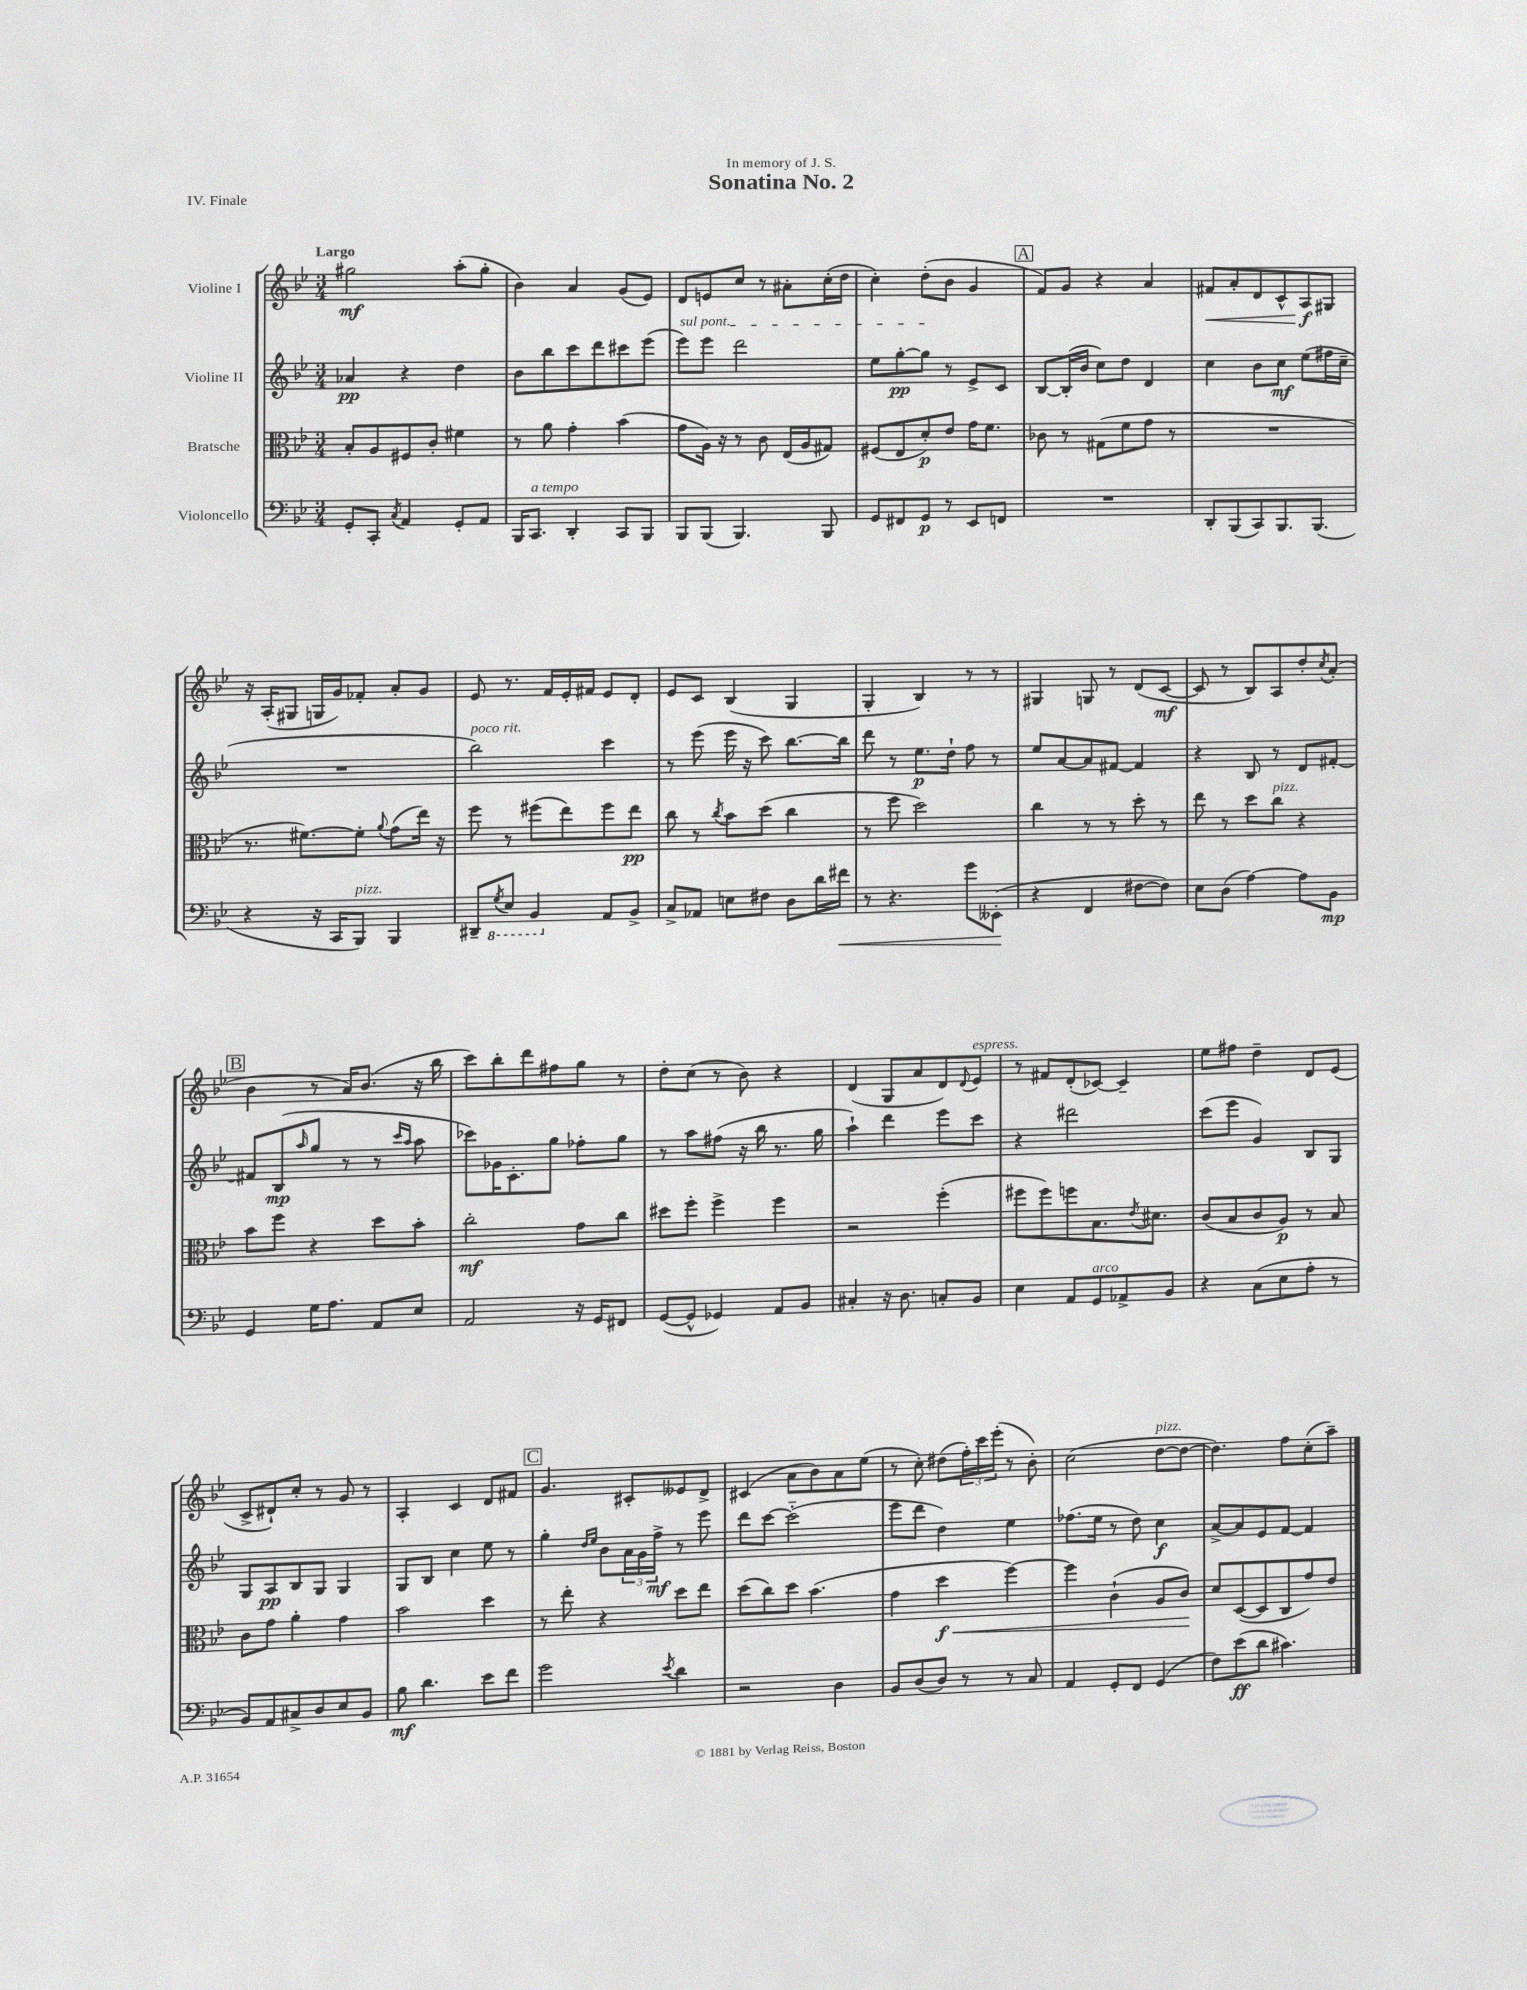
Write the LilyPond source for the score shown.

\header { title = "Sonatina No. 2" dedication = "In memory of J. S." piece = "IV. Finale" }
<<
\new StaffGroup <<
\new Staff = "s0" \with { instrumentName = "Violine I" } {
    \clef treble \key bes \major \numericTimeSignature \time 3/4 \tempo "Largo"
    gis''2\mf a''8-.( gis''8-. |
    bes'4) a'4 g'8( ees'8) |
    d'8 e'8 c''8 r8 ais'8-. c''16-.( d''16 |
    c''4-.) d''8-.( bes'8 g'4 |
    \mark \markup { \box "A" } f'8) g'8 r4 a'4 |
    fis'8\< a'8-. d'8 c'8-^ a8\f\! gis8 |
    r16 a16-.( gis8 g16 g'16) fes'8-. a'8-. g'8 |
    ees'8 r8. f'16 ees'16-. fis'16 ees'8 d'8-. |
    ees'8 c'8 bes4( g4 |
    g4-. bes4) r8 r8 |
    gis4 g8 r8 d'8( c'8~\mf |
    c'8 r8 bes8) a8 d''8-. \acciaccatura { c''8 } a'8-.( |
    \mark \markup { \box "B" } bes'4 r8 a'16) bes'8.( r16 bes''16 |
    c'''8) bes''8-. d'''8 fis''8 g''8 r8 |
    d''8-. c''8( r8 bes'8) r4 |
    d'4( g8 a'8 d'8) \appoggiatura { d'8 } ees'8^\markup { \italic "espress." } |
    r8 fis'8 d'8-.( ces'8~) ces'4-- |
    ees''8 fis''8 d''4-- d'8 ees'8( |
    c'8-> dis'8-!) c''8-. r8 g'8 r8 |
    a4-. c'4 d'8 fis'8 |
    \mark \markup { \box "C" } g'4. cis'8-. eeses'8 d'8-> |
    cis'4( a'8 bes'8) a'8 ees''8( |
    r8 c''8-.) dis''8( \tuplet 3/2 { f''16-.) c'''16 ees'''16-.( } r8 bes'8-.) |
    c''2( d''8~^\markup { \italic "pizz." } d''8~ |
    d''4.) f''8 c''8-.( a''8--) \bar "|." |
}
\new Staff = "s1" \with { instrumentName = "Violine II" } {
    \clef treble \key bes \major \numericTimeSignature \time 3/4
    aes'4\pp r4 d''4 |
    bes'8 bes''8 c'''8 d'''8 cis'''8 ees'''8( |
    \once \override TextSpanner.bound-details.left.text = \markup { \italic "sul pont." } ees'''8\startTextSpan) ees'''8 d'''2 |
    ees''8 g''8~-.\pp g''8\stopTextSpan r8 ees'8-> c'8 |
    \mark \markup { \box "A" } bes8~ bes16-.( bes'16 c''8) d''8 d'4 |
    c''4 bes'8 c''8\mf ees''8( fis''16 c''16-- |
    R2. |
    bes''2^\markup { \italic "poco rit." }) c'''4 |
    r8 ees'''8( ees'''16 r16 c'''8) bes''8.~ bes''16 |
    d'''8 r8 ees''8.\p d''16-! f''8 r8 |
    ees''8 a'8~ a'8 fis'8~ fis'4 |
    r4 bes8 r8 d'8 fis'8~-. |
    \mark \markup { \box "B" } fis'8 bes8\mp( \grace { a''16 } g''8 r8 r8 \grace { c'''16 a''16 } a''8 |
    ces'''8) ges'16 c'8.-. g''8 fes''8-. g''8 |
    r8 a''8 fis''8( r16 bes''16 r8. g''16 |
    a''4-!) d'''4 ees'''8 c'''8 |
    r4 dis'''2 |
    c'''8( ees'''8 g'4) bes8 g8 |
    g8 a8\pp bes8 g8 g4 |
    g8 bes8 c''4 ees''8 r8 |
    \mark \markup { \box "C" } g''4-. \grace { d''16 ees''16 } bes'8 \tuplet 3/2 { a'16 g'16 f''16->\mf } r8 ees'''8 |
    d'''8 c'''8~ c'''2-_( |
    ees'''8 d'''8 d''4) ees''4 |
    fes''8.( ees''16 r8 d''8) c''4\f |
    a'8~-> a'8 ees'8 f'8~ f'4 \bar "|." |
}
\new Staff = "s2" \with { instrumentName = "Bratsche" } {
    \clef alto \key bes \major \numericTimeSignature \time 3/4
    bes8-. a8 fis8 c'8-. fis'4 |
    r8 a'8 g'4-. bes'4( |
    g'8 a16) r16 r8 c'8 ees16( a16 gis8) |
    fis8( ees8 d'8-.\p) ees'8 g'16 f'8. |
    \mark \markup { \box "A" } ces'8 r8 gis8( f'8 g'8 r8 |
    R2. |
    r8. fis'8.~) fis'8-. \appoggiatura { a'8 } g'8( ees''16) r16 |
    f''8 r8 fis''8( ees''8) fis''8 ees''8\pp |
    c''8 r8 \acciaccatura { c''8 } bes'8 d''8( c''4 |
    r8 f''8 d''2) |
    c''4 r8 r8 d''8-. r8 |
    ees''8 r8 d''8 c''8^\markup { \italic "pizz." } r4 |
    \mark \markup { \box "B" } bes'8 f''8 r4 d''8 bes'8-. |
    c''2-.\mf g'8 c''8 |
    dis''8 f''8-. f''4-> f''4 |
    r2 f''4-.( |
    fis''8 fis''8) f''8 bes8. \acciaccatura { ees'8 } dis'8. |
    c'8( bes8 c'8 a8\p) r8 bes8 |
    c'8 g'8 a'4-. g'4 |
    bes'2 d''4 |
    \mark \markup { \box "C" } r8 ees''8-. r4 d''8 ees''8 |
    d''8( c''8) d''8 bes'4.( |
    g'4 d''4\f\< f''4~) |
    f''4 c'4-!( a8 c'8\!) |
    d'8 d8~( d8 c8 g'8) ees'8 \bar "|." |
}
\new Staff = "s3" \with { instrumentName = "Violoncello" } {
    \clef bass \key bes \major \numericTimeSignature \time 3/4
    g,8-. c,8-. \acciaccatura { c8 } a,4 g,8-. a,8 |
    bes,,16 c,8.^\markup { \italic "a tempo" } d,4-. c,8 bes,,8 |
    bes,,8 bes,,8( bes,,4.) bes,,8 |
    g,8 fis,8 g,8\p r8 ees,8 f,8 |
    \mark \markup { \box "A" } R2. |
    d,8-. bes,,8( c,8) bes,,8. bes,,8.( |
    r4 r16 c,16 bes,,8^\markup { \italic "pizz." }) bes,,4 |
    dis,8-- \ottava #-1 \acciaccatura { g,8 } ees,8 bes,,4 \ottava #0 a,8 bes,8-> |
    c8-> aes,8 e8 fis8 d8 d'16 fis'16\< |
    r8 r4. g'8 eeses,8-.\!( |
    r4 f,4 fis8~ fis8) |
    ees8 d8( a4~) a8 bes,8\mp |
    \mark \markup { \box "B" } g,4 g16 a8. a,8 ees8 |
    a,2 r16 g,16 fis,8 |
    g,8~( g,8-^ ges,4) a,8 bes,8 |
    cis4-. r16 d8. c8-. bes,8 |
    ees4 a,8 g,8^\markup { \italic "arco" } aes,8-> bes,8 |
    r4 c8( ees8 a8-. r8 |
    bes,8) a,8 cis8-> d8 ees8 bes,8 |
    bes8\mf d'4. ees'8 f'8 |
    \mark \markup { \box "C" } g'2 \acciaccatura { ees'8 } d'4 |
    r2 d4 |
    bes,8 d8( d8) r8 r8 c8 |
    a,4 g,8-. f,8 g,4( |
    f8) ees'8\ff( d'8 cis'4.) \bar "|." |
}
>>
>>
\layout { \context { \Score \remove "Bar_number_engraver" } }
